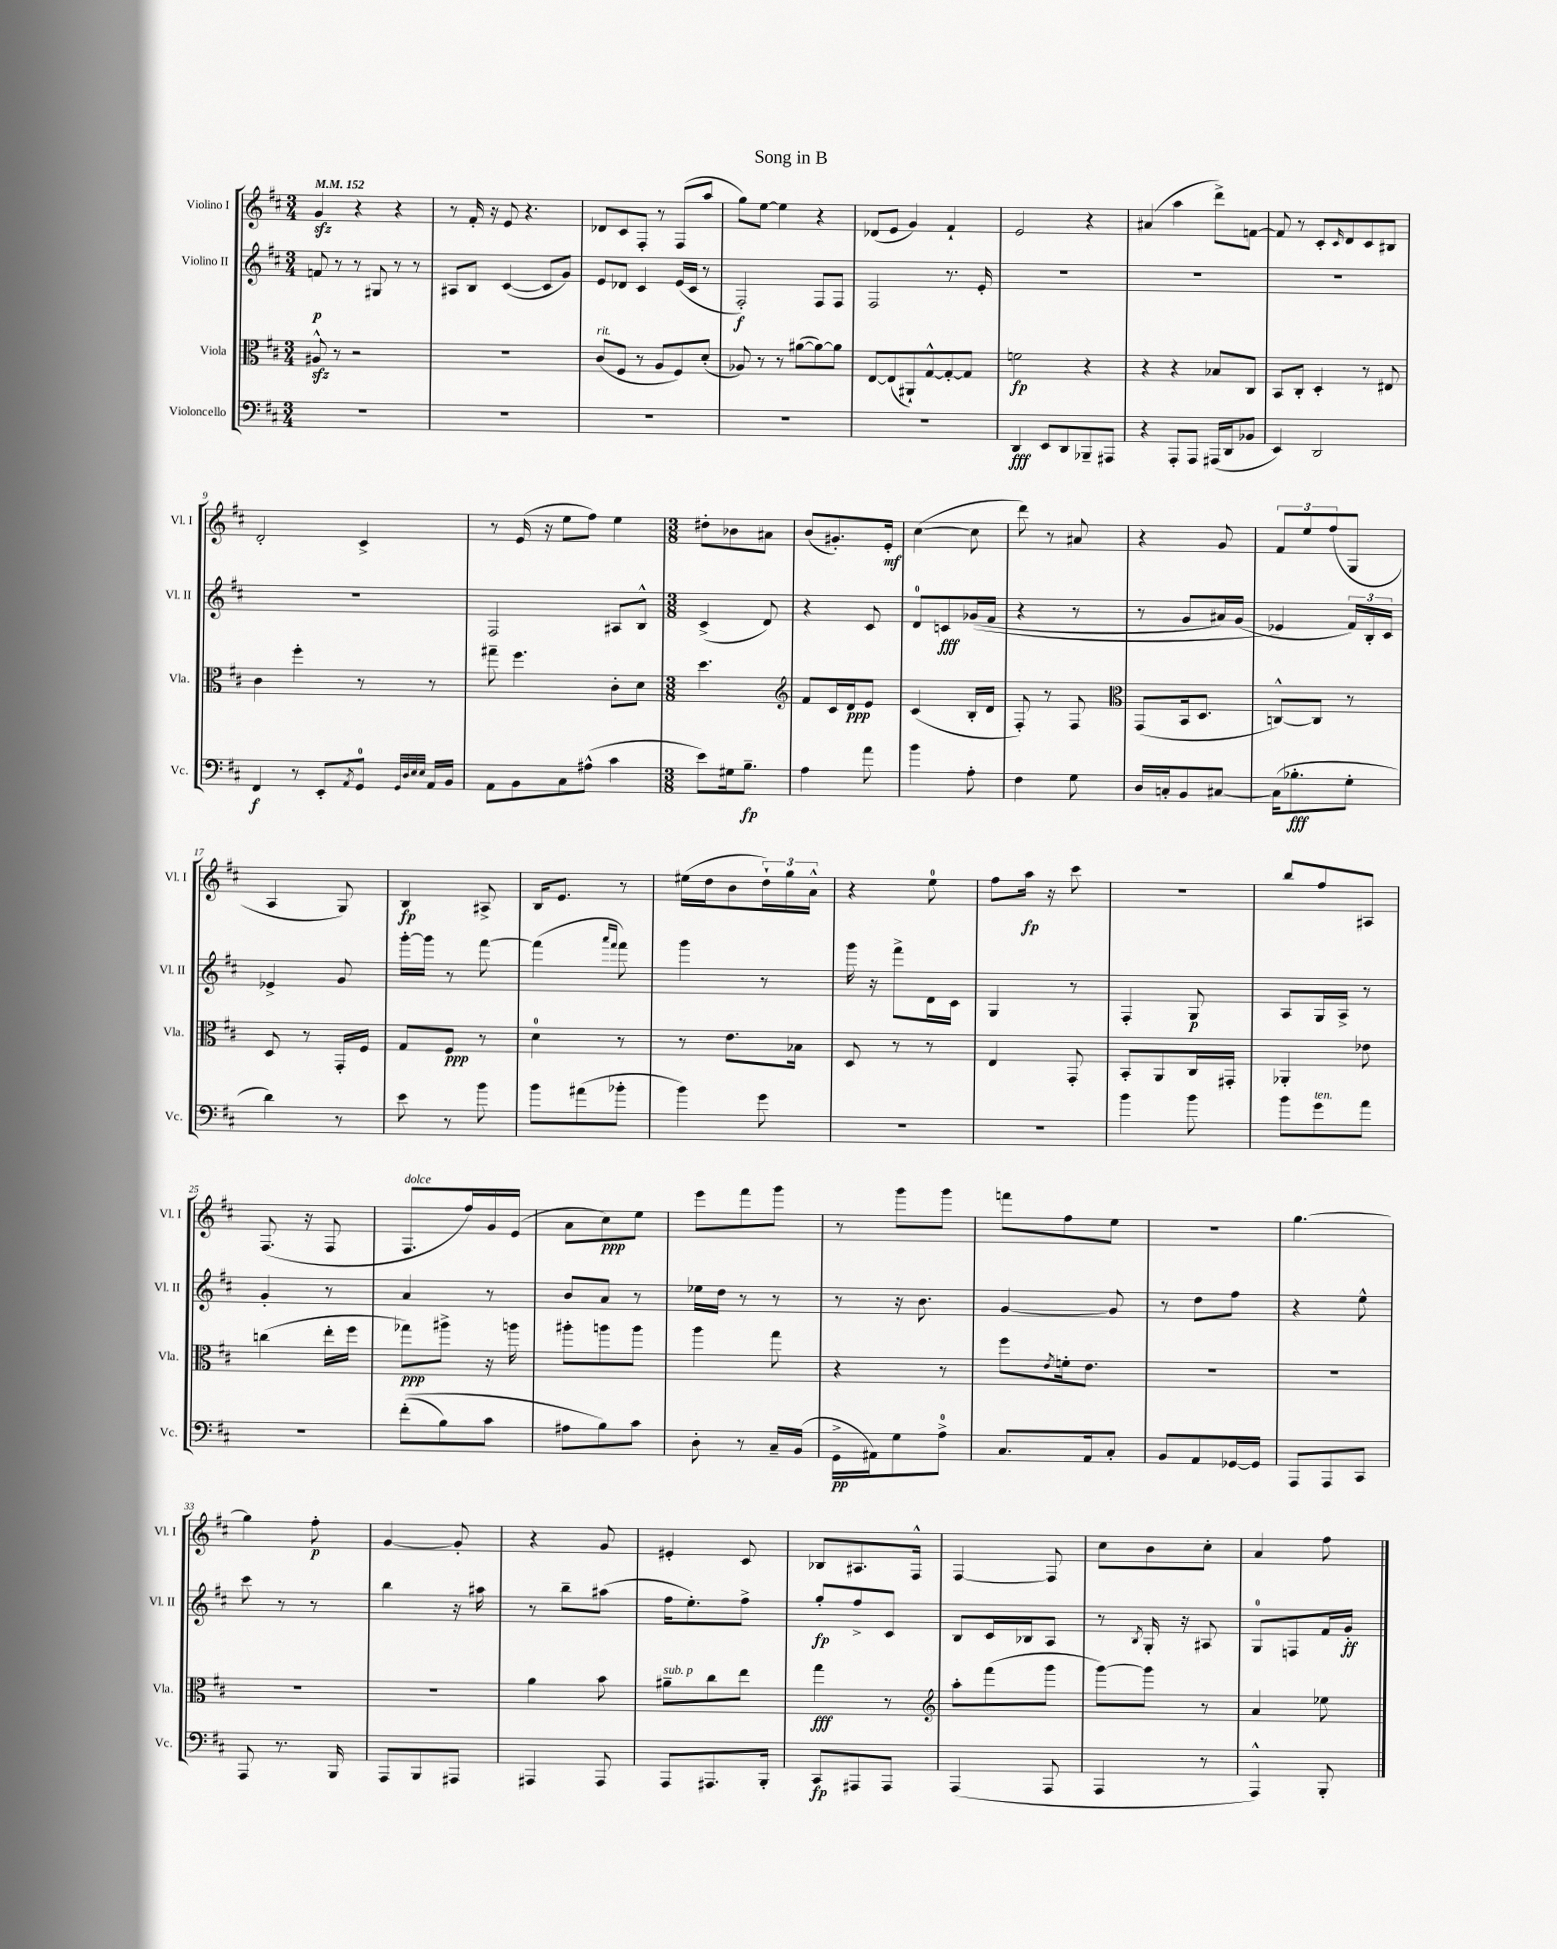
\header { title = "Song in B" }
<<
\new StaffGroup <<
\new Staff = "s0" \with { instrumentName = "Violino I" shortInstrumentName = "Vl. I" } {
    \clef treble \key d \major \numericTimeSignature \time 3/4 \tempo 4 = 152
    g'4\sfz r4 r4 |
    r8 fis'16-. r16 e'8 r4. |
    des'8 cis'8 fis8-. r8 fis8( a''8 |
    g''8) e''8~ e''4 r4 |
    des'8( e'8 g'4) fis'4-! |
    e'2 r4 |
    ais'4( a''4 d'''8->) f'8~ |
    f'8 r8 cis'8-. \grace { cis'16 } d'8 cis'8 bis8 |
    d'2-. cis'4-> |
    r8 e'16( r16 e''8 fis''8) e''4 |
    \numericTimeSignature \time 3/8 dis''8-. bes'8 ais'8 |
    b'8( gis'8.-.) e'16-.\mf |
    cis''4~( cis''8 |
    d'''8) r8 ais'8 |
    r4 g'8 |
    \tuplet 3/2 { fis'8 e''8 fis''8( } g8 |
    a4 g8) |
    b4\fp ais8-> |
    b16 e'8. r8 |
    eis''16( d''16 b'8 \tuplet 3/2 { d''16-!) g''16 a'16-^ } |
    r4 e''8-0 |
    fis''8 a''16\fp r16 cis'''8 |
    R4. |
    b''8 fis''8 ais8 |
    fis8.( r16 fis8 |
    fis8.^\markup { \italic "dolce" } fis''16) g'16 e'16( |
    a'8 cis''8\ppp) e''8 |
    e'''8 fis'''8 g'''8 |
    r8 g'''8 g'''8 |
    f'''8 fis''8 e''8 |
    R4. |
    g''4.~ |
    g''4 fis''8-.\p |
    g'4~ g'8-. |
    r4 g'8 |
    eis'4-. cis'8 |
    bes8 ais8. fis16-^ |
    fis4~ fis8 |
    cis''8 b'8 cis''8-. |
    a'4 fis''8 \bar "|." |
}
\new Staff = "s1" \with { instrumentName = "Violino II" shortInstrumentName = "Vl. II" } {
    \clef treble \key d \major \numericTimeSignature \time 3/4
    f'8\p r8 r8 gis8 r8 r8 |
    ais8 b8 cis'4~( cis'8 g'8) |
    e'8 des'8 cis'4 e'16( cis'16 r8 |
    fis2-.\f) fis8 fis8 |
    fis2 r8. e'16-. |
    R2. |
    R2. |
    R2. |
    R2. |
    fis2 ais8 b8-^ |
    \numericTimeSignature \time 3/8 cis'4->( d'8) |
    r4 cis'8 |
    d'8-0 c'8\fff ges'16(\( fis'16 |
    r4 r8 |
    r8 g'8 ais'16) g'16( |
    ees'4\) \tuplet 3/2 { fis'16) b16-. cis'16 } |
    ees'4-> g'8 |
    g'''16~-. g'''16 r8 fis'''8~ |
    fis'''4( \grace { a'''16 fis'''16 } fis'''8) |
    g'''4 r8 |
    g'''16 r16 fis'''8-> d'16 cis'16 |
    g4 r8 |
    fis4-. g8\p |
    a8 g16 a16-> r8 |
    g'4-. r8 |
    a'4 r8 |
    b'8 a'8 r8 |
    ees''16 d''16 r8 r8 |
    r8 r16 b'8. |
    g'4~ g'8 |
    r8 d''8 fis''8 |
    r4 e''8-^ |
    cis'''8 r8 r8 |
    b''4 r16 ais''16 |
    r8 b''8-- ais''8( |
    fis''16 e''8.-.) fis''8-> |
    g''8-.\fp fis''8-> cis'8 |
    b8 cis'16 bes16 a8 |
    r8 \acciaccatura { b8 } g16-. r16 ais8 |
    g8-0 f8 fis'16 g'16-.\ff \bar "|." |
}
\new Staff = "s2" \with { instrumentName = "Viola" shortInstrumentName = "Vla." } {
    \clef alto \key d \major \numericTimeSignature \time 3/4
    ais8-^\sfz r8 r2 |
    R2. |
    cis'8^\markup { \italic "rit." }( fis8 r8 a8 fis8) d'8-.( |
    aes8) r8 r8 ais'8~( ais'8~) ais'8 |
    e8~ e8( ais,8-!) g8~-^ g8~-. g8 |
    f'2\fp r4 |
    r4 r4 bes8 cis8 |
    b,8 cis8-. d4-. r8 eis8 |
    cis'4 fis''4-. r8 r8 |
    gis''8-- fis''4. cis'8-. d'8 |
    \numericTimeSignature \time 3/8 d''4. |
    \clef treble fis'8 cis'16 d'16\ppp e'8 |
    cis'4( b16-. d'16 |
    fis8-.) r8 fis8 |
    \clef alto g,8( b,16 d8. |
    c8~-^) c8 r8 |
    d8 r8 g,16-. fis16 |
    g8 fis8\ppp r8 |
    d'4-0 r8 |
    r8 e'8. bes16 |
    d8 r8 r8 |
    e4 g,8-. |
    b,8-. a,8 cis16 gis,16-. |
    aes,4-. ees'8 |
    c''4( e''16-. fis''16 |
    ges''8\ppp) ais''8-> r16 a''16 |
    ais''8-. a''8 a''8 |
    a''4 g''8 |
    r4 r8 |
    fis''8 \acciaccatura { e'8 } f'16-. e'8. |
    R4. |
    R4. |
    R4. |
    R4. |
    a'4 b'8 |
    ais'8--^\markup { \italic "sub. p" } cis''8 e''8 |
    g''4\fff r8 |
    \clef treble a''8-. fis'''8( g'''8 |
    g'''8~) g'''8 r8 |
    a'4 ees''8 \bar "|." |
}
\new Staff = "s3" \with { instrumentName = "Violoncello" shortInstrumentName = "Vc." } {
    \clef bass \key d \major \numericTimeSignature \time 3/4
    R2. |
    R2. |
    R2. |
    R2. |
    R2. |
    d,4\fff e,8 d,8 bes,,8-- ais,,8 |
    r4 a,,8-. a,,8 ais,,16( d,16 bes,8 |
    e,4) d,2 |
    fis,4\f r8 e,8-. \acciaccatura { a,8 } g,8-0 \grace { g,32 d32 e32 e32 } a,16 b,16 |
    a,8 b,8 cis8 ais8-^( cis'4 |
    \numericTimeSignature \time 3/8 e'8) gis16 b8.--\fp |
    a4 a'8 |
    b'4 a8-. |
    fis4 g8 |
    d16 c16-. b,8 cis8~ |
    cis16( bes8.-.\fff g8-. |
    d'4) r8 |
    e'8 r8 b'8 |
    b'8 ais'8( bes'8-. |
    b'4) g'8 |
    R4. |
    R4. |
    b'4 b'8 |
    b'8 g'8^\markup { \italic "ten." } a'8 |
    R4. |
    fis'8-.(\( b8) cis'8 |
    ais8 b8\) cis'8 |
    d8-. r8 cis16-- b,16( |
    g,16->\pp ais,16) g8 a8-0-> |
    cis8. a,16 cis8-. |
    b,8 a,8 ges,16~ ges,16 |
    a,,8 a,,8 cis,8 |
    a,,8 r8. b,,16 |
    a,,8 b,,8 ais,,8 |
    ais,,4 ais,,8 |
    a,,8 ais,,8. b,,16-. |
    cis,8\fp ais,,8 ais,,8 |
    a,,4( a,,8 |
    a,,4 r8 |
    a,,4-^) b,,8-. \bar "|." |
}
>>
>>
